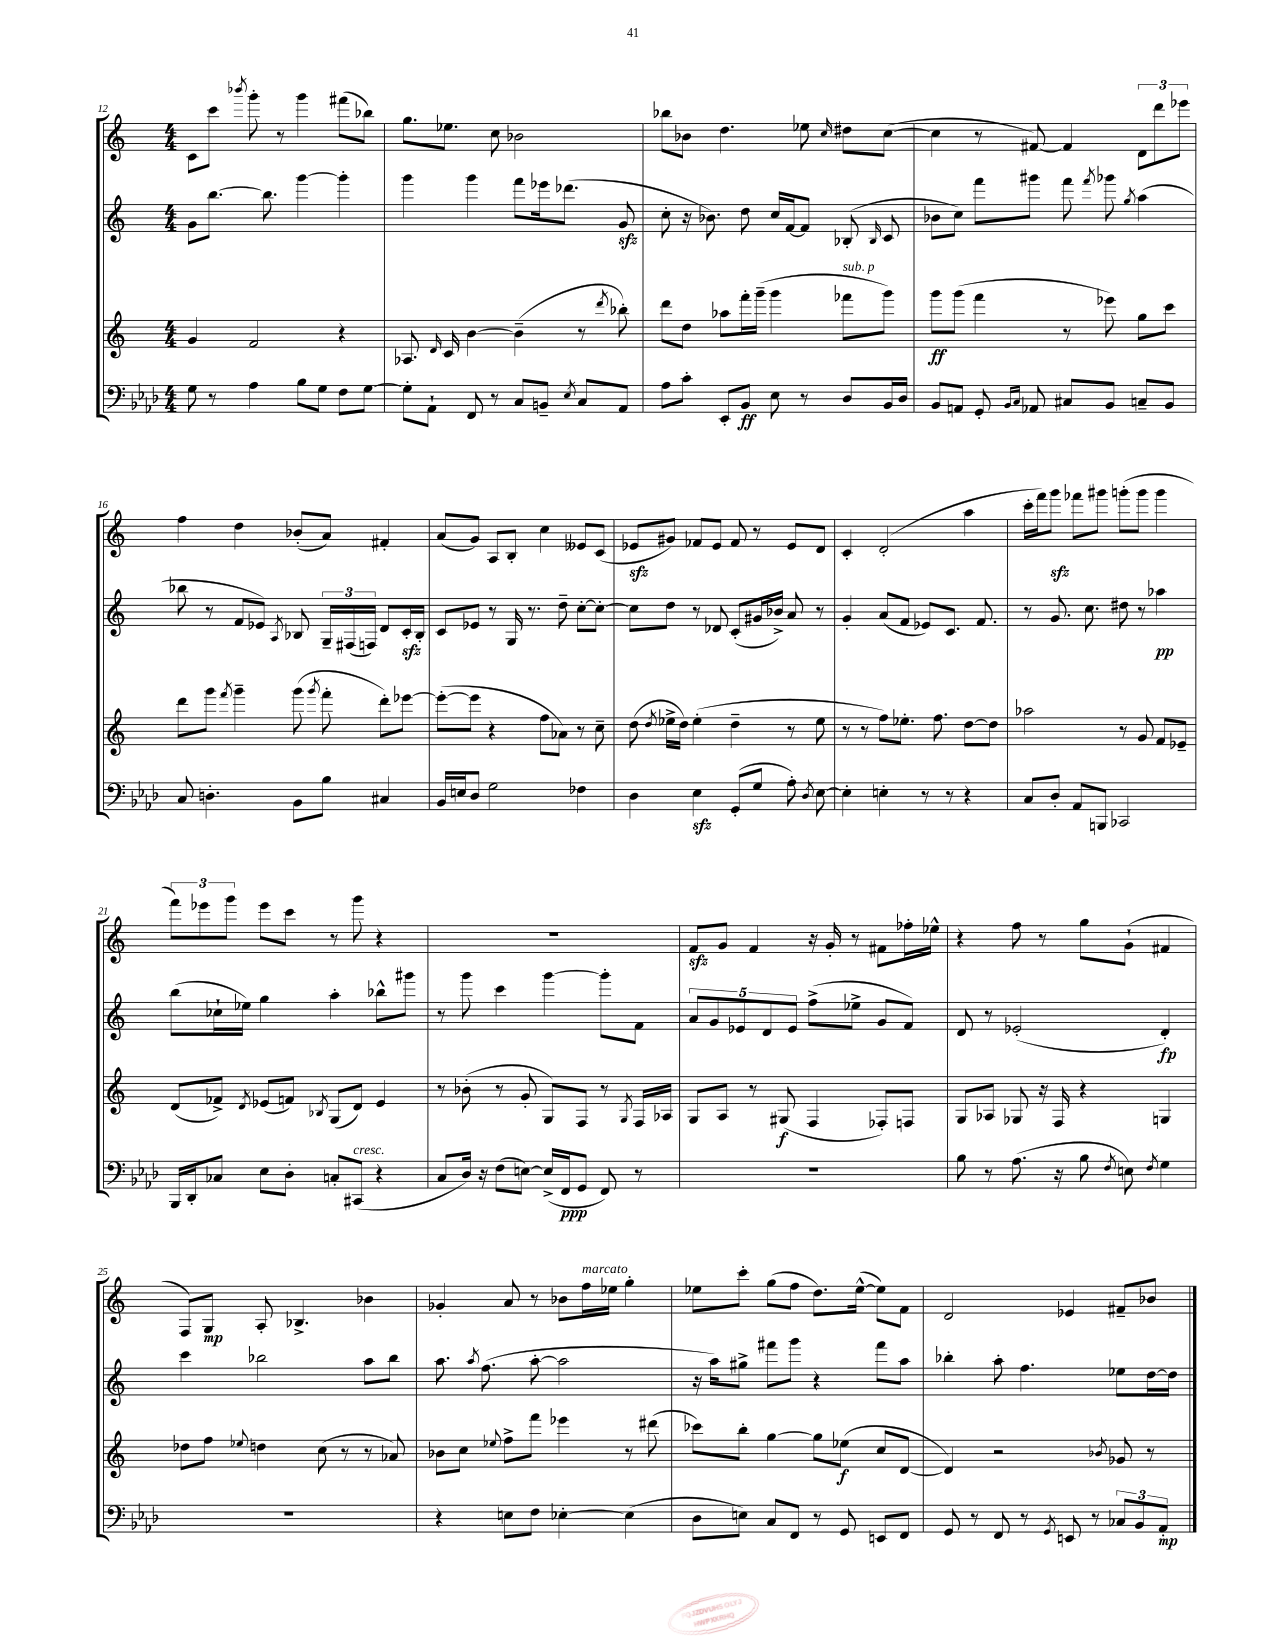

**kern	**kern	**kern	**kern
*staff4	*staff3	*staff2	*staff1
*clefF4	*clefG2	*clefG2	*clefG2
*k[b-e-a-d-]	*k[]	*k[]	*k[]
*M4/4	*M4/4	*M4/4	*M4/4
8G\	4g/	8g\L	8c\L
8r	.	[8.bb\J	8ccc\J
.	.	.	8qbbb-/
4A-\	2f/	.	8ggg'\
.	.	8.bb\]	.
.	.	.	8r
8B-\L	.	[4ggg\	4ggg\
8G\J	.	.	.
8F\L	4r	4ggg'\]	(8fff#\L
[8G\J	.	.	8bb-\J)
=	=	=	=
8G'\]L	8.A-/	4ggg\	8.gg\L
8AA-`\J	.	.	.
.	16qqd/	.	.
.	16c/	.	8.ee-\J
8FF/	[4b\	4ggg\	.
8r	.	.	8cc\
8C/L	(4b~\]	8fff\L	2b-\
8BB~/J	.	16eee-\k	.
.	.	(8.ddd-\J	.
8qE-/	.	.	.
8C/L	8r	.	.
.	8qddd/	.	.
8AA-/J	8bb-'\)	8g/	.
=	=	=	=
8A-\L	8ddd\L	8cc'\	8bb-\L
8c'\J	8dd\J	16r	8b-\J
.	.	8.b-\)	.
8EE-'/L	8aa-\L	.	4.dd\
8BB-/J	16fff'\L	8dd\	.
.	(16ggg~\JJ	.	.
8E-\	4ggg\	16cc/LL	.
.	.	[16f/J	.
8r	.	8f/]J	8ee-\
.	.	.	16qqcc/
8D-/L	8fff-\L	(8B-'/	8dd#\L
.	.	16qqB-/	.
16BB-/L	8ggg\J)	8c/	([8cc\J
16D-/JJ	.	.	.
=	=	=	=
8BB-/L	8ggg\L	8b-\L	4cc\]
8AA/J	(8ggg\J	8cc\J)	.
8GG'/	4fff\	8fff\L	8r
16qqBB-/LL	.	.	.
16qqC/JJ	.	.	.
8AA-/	.	8ggg#\J	[8f#/)
8C#/L	8r	8fff\	4f#/]
.	.	8qfff/	.
8BB-/J	8eee-\)	8ggg-\	.
.	.	8qgg/	.
8C~/L	8gg\L	(4aa\	12d\L
.	.	.	12ddd\
8BB-/J	8ccc\J	.	.
.	.	.	12eee-\J
=	=	=	=
8C/	8ddd\L	8bb-\	4ff\
4.D'\	8ggg\J	8r	.
.	8qfff/	.	.
.	4ggg~\	8f/L	4dd\
.	.	8e-/J)	.
.	.	8qA/	.
8BB-\L	(8ggg\	8B-/	(8b-'/L
.	8qggg/	.	.
8B-\J	8fff'\	24G~/LL	8a/J)
.	.	(24F#/	.
.	.	24F/JJ)	.
4C#/	8ddd'\L)	8d/L	4f#'/
.	[8eee-\J	16c'/L	.
.	.	16B-'/JJ	.
=	=	=	=
16BB-/LL	(8eee-'\_L	8c/L	(8a/L
16E/J	.	.	.
8D-/J	8eee-\]J	8e-/J	8g/J)
2G\	4r	8r	8A/L
.	.	16G/	8B'/J
.	.	8.r	.
.	8ff\L	.	4cc\
.	8a-\J)	8dd~\	.
4F-\	8r	[8cc'\L	8e--/L
.	8cc~\	8cc'\_J	(8c/J
=	=	=	=
4D-\	(8dd\	8cc\]L	8e-/L
.	8qdd/	.	.
.	16ee-^\LL	8dd\J	8g#/J)
.	16dd\JJ)	.	.
4E-\	(4ee-'\	8r	8f-/L
.	.	8d-/	8e-/J
(8GG'/L	4dd~\	(8c'/L	8f-/
8G/J	.	16g#/L	8r
.	.	16b-^/JJ)	.
8A-'\)	8r	8a/	8e-/L
8qD-/	.	.	.
[8E-\	8ee-\	8r	8d/J
=	=	=	=
4E-'\]	8r	4g'/	4c'/
.	8r	.	.
4E'\	8ff\L)	(8a/L	(2d'/
.	8.ee-'\J	8f/J	.
8r	.	8e-/L)	.
.	8.ff\	.	.
8r	.	8.c/J	.
4r	[8dd\L	.	4aa\
.	.	8.f/	.
.	8dd\]J	.	.
=	=	=	=
8C/L	2aa-\	8r	16ccc'\LL
.	.	.	16fff\J)
8D-'/J	.	8.g/	8ggg\J
8AA-/L	.	.	8fff-\L
.	.	8.cc\	.
8BBB/J	.	.	8ggg#\J
2CC-/	8r	8dd#\	(8ggg'\L
.	8g/	8r	8ggg\J
.	8f/L	4aa-\	4ggg\
.	8e-~/J	.	.
=	=	=	=
16BBB-/LL	(8d/L	(8bb\L	12fff\L)
16DD-'/J	.	.	.
.	.	.	12eee-\
8C-/J	8f-^/J)	16cc-`\L	.
.	.	.	12ggg\J
.	.	16ee-\JJ)	.
.	8qd/	.	.
8E-\L	(8e-/L	4gg\	8eee-\L
8D-'\J	8f/J)	.	8ccc\J
.	8qB-/	.	.
8C'/L	(8G/L	4aa'\	8r
(8CC#/J	8d/J)	.	8ggg\
4r	4e-/	8bb-^^\L	4r
.	.	8ggg#\J	.
=	=	=	=
8C/L	8r	8r	1r
16D-/Jk)	(8b-'\	8ggg\	.
16r	.	.	.
(8F\L	8r	4ccc\	.
[8E\J)	8g'/	.	.
(16E^/]LL	8G/L)	[4ggg\	.
16FF/J	.	.	.
8GG/J	8F/J	.	.
8FF/)	8r	8ggg'\]L	.
.	8qG/	.	.
8r	16F/LL	8f\J	.
.	16A-/JJ	.	.
=	=	=	=
1r	8G/L	10a/L	8f/L
.	.	10g/	.
.	8A/J	.	8g/J
.	.	10e-/	.
.	8r	.	4f/
.	.	10d/	.
.	(8G#/	.	.
.	.	10e-/J	.
.	4F/	(8ff^\L	16r
.	.	.	16g'/
.	.	8ee-^\J	8r
.	8F-'/L)	8g/L	8f#\L
.	8F/J	8f/J)	16ff-'\L
.	.	.	16ee-^^\JJ
=	=	=	=
8B-\	8G/L	8d/	4r
8r	8A-/J	8r	.
(8.A-\	8G-/	(2e-'/	8ff\
.	16r	.	8r
16r	16F/	.	.
8B-\	4r	.	8gg\L
8qF/	.	.	.
8E\)	.	.	(8g`\J
8qF/	.	.	.
4G\	4G/	4d'/)	4f#/
=	=	=	=
1r	8dd-\L	4ccc\	8F/L)
.	8ff\J	.	8G/J
.	8qqee-/	.	.
.	4dd\	2bb-\	8A'/
.	.	.	4.B-^/
.	(8cc\	.	.
.	8r	.	.
.	8r	8aa\L	4b-\
.	8a-/)	8bb-\J	.
=	=	=	=
4r	8b-\L	8.aa\	4g-'/
.	8cc\J	.	.
.	.	8qaa/	.
.	.	(8.ff\	.
.	8qqee-/	.	.
8E\L	8ff^\L	.	8a/
8F\J	8fff\J	[8aa'\	8r
[4E-'\	4eee-\	2aa\]	8b-\L
.	.	.	16ff\L
.	.	.	16ee-\JJ
(4E-\]	8r	.	4gg'\
.	(8ddd#\	.	.
=	=	=	=
8D-\L	8ccc-\L)	16r	8ee-\L
.	.	16aa\LK)	.
8E\J)	8bb'\J	8gg#^\J	8ccc'\J
8C/L	[4gg\	8fff#\L	(8gg\L
8FF/J	.	8ggg\J	8ff\J
8r	8gg\]L	4r	8.dd\L)
8GG/	(8ee-\J	.	.
.	.	.	([16ee-^^\Jk
8EE/L	8cc/L	8fff#\L	8ee-\]L)
8FF/J	[8d/J	8aa\J	8f\J
=	=	=	=
8GG/	4d/])	4bb-'\	2d/
8r	.	.	.
8FF/	2r	8aa'\	.
8r	.	4.ff\	.
8qGG/	.	.	.
8EE/	.	.	4e-/
8r	.	.	.
.	8qb-/	.	.
12C-/L	8g-/	8ee-\L	8f#~/L
12BB-/	.	.	.
.	8r	[16dd\L	8b-/J
12AA-'/J	.	.	.
.	.	16dd\]JJ	.
==	==	==	==
*-	*-	*-	*-
